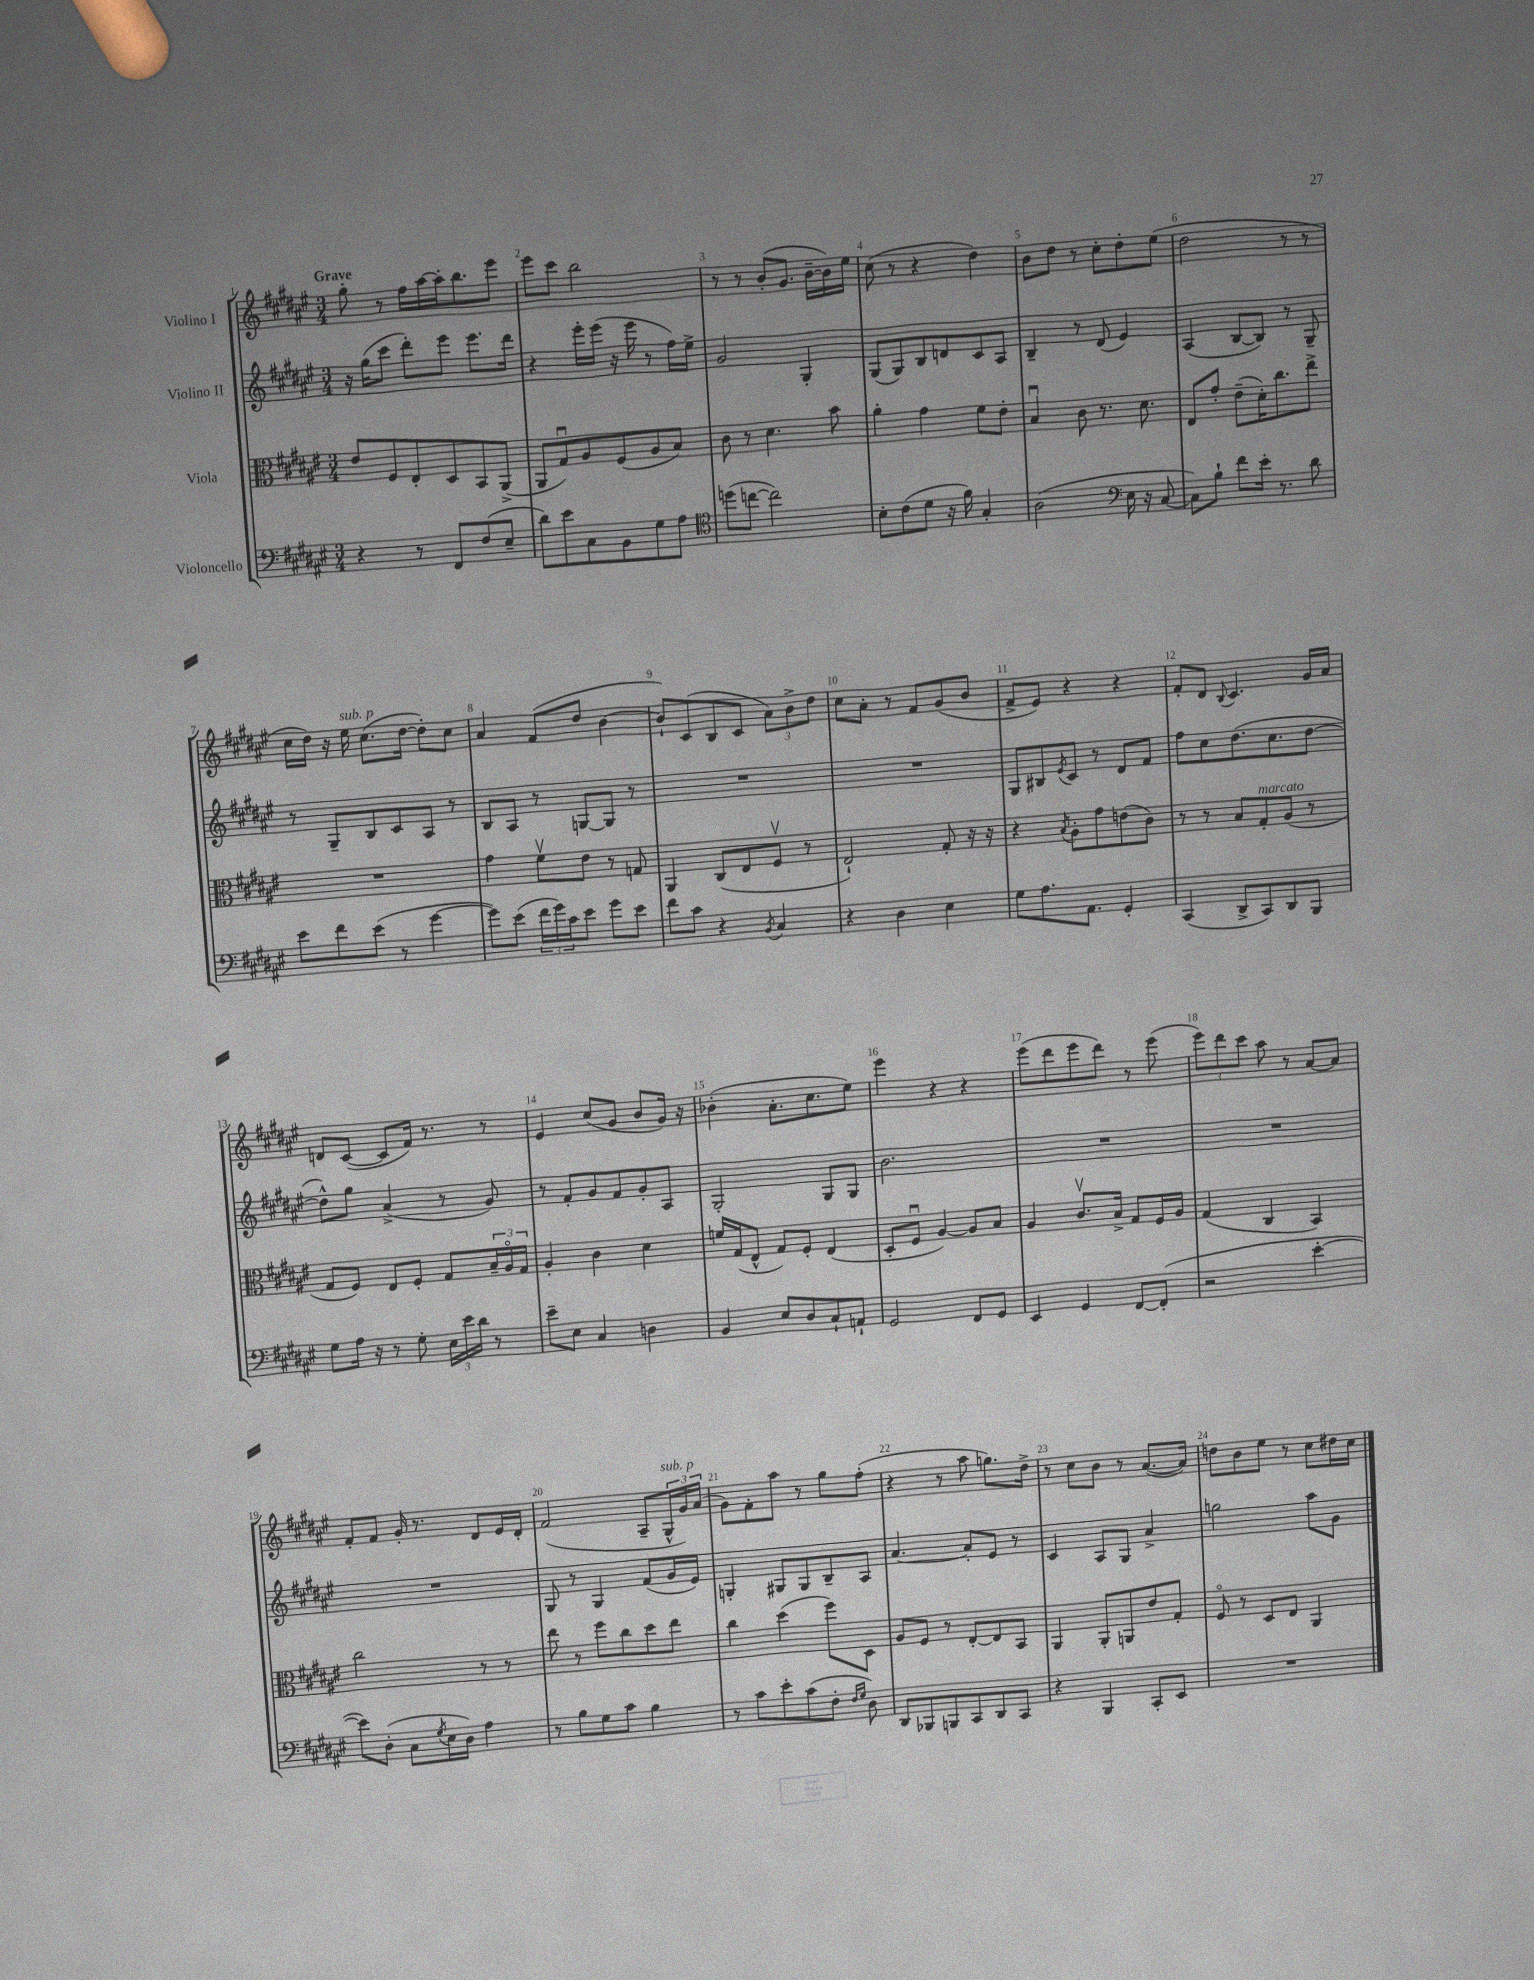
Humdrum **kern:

**kern	**kern	**kern	**kern
*part4	*part3	*part2	*part1
*staff4	*staff3	*staff2	*staff1
*I"Violoncello	*I"Viola	*I"Violino II	*I"Violino I
*clefF4	*clefC3	*clefG2	*clefG2
*k[f#c#g#d#a#e#]	*k[f#c#g#d#a#e#]	*k[f#c#g#d#a#e#]	*k[f#c#g#d#a#e#]
*M3/4	*M3/4	*M3/4	*M3/4
=1	=1	=1	=1
!	!	!	!LO:TX:a:B:t=Grave
4r	8e#/L	16r	8gg#'\
.	.	(16gg#\KL	.
.	8F#/	8ccc#\J	8r
8r	8E#'/	8ddd#'\L)	16ff#\LL
.	.	.	[16aa#\
8FF#/L	8D#/	8eee#\J	16aa#'\J]
.	.	.	8.bb\
(8F#/	8BB/	8.eee#\L	.
8E#~/J	(8AA#^/J	.	8eee#\J
.	.	16ddd#\Jk	.
=2	=2	=2	=2
8d#\L)	8AA#/L	4r	8eee#\L
8e#\	8G#u/)	.	8ccc#\J
8C#\	8A#/	16eee#'\LL	2bb\
.	.	(16eee#\JJ	.
8BB\	(8F#/	16r	.
.	.	16eee#\	.
8G#\	8A#/	8r	.
8A#\J	8B/J)	16ff#\LL)	.
.	.	16ee#^\JJ	.
=3	=3	=3	=3
*clefC4	*	*	*
(8ddn\L	8c#\	2g#/	8r
[8ccn\J	8r	.	8r
2cc\])	4.d#\	.	(8b'/L
.	.	.	8.g#/J
.	.	4G#'/	.
.	.	.	[16b~\LL
.	8b\	.	16b\])
.	.	.	16ee#\JJ
=4	=4	=4	=4
8B'\L	4a#'\	(8G#/L	(8cc#\
(8c#\	.	8G#/)	8r
8d#\J	4g#\	8B/	4r
16r	.	8dn/	.
16f#\)	.	.	.
4G#'/	8f#\L	8c#/	4dd#\)
.	8e#'\J	8A#/J	.
=5	=5	=5	=5
(2A#\	4Bu/	4B~/	8b\L
.	.	.	8dd#\J
.	8c#\	8r	8r
.	8.r	(8d#/	8cc#'\L
*clefF4	*	*	*
16E#\	.	4e#/)	8dd#'\
16r	8.d#\	.	.
[8C#/	.	.	(8ee#\J
=6	=6	=6	=6
8C#\L])	8E#/L	(4A#/	2dd#\
8B`\J	8g#'/J	.	.
8f#\L	(8e#~\L	[8B/L	.
16e#'\Jk	16d#'\K)	8B/J])	.
8.r	8.cc#\	.	.
.	.	8r	8r
8d#\	8ee#^\J	8G#~/	8r
!!LO:LB:g=z
=7	=7	=7	=7
8e#\L	2.r	8r	16cc#\LL
.	.	.	16dd#\JJ)
8f#\	.	8G#~/L	16r
!	!	!	!LO:TX:a:i:t=sub. p
.	.	.	16ee#\
(8e#\J	.	8B/	(8.cc#\L
8r	.	8c#/	.
.	.	.	[16dd#\Jk
[4g#\	.	8A#/J	8dd#'\L])
.	.	8r	8cc#\J
=8	=8	=8	=8
8g#\L])	4g#\	8B/L	4a#/
(8e#\J	.	8A#/J	.
24f#\LL	8f#v\L	8r	(8f#/L
24g#\)	.	.	.
24c#\J	.	.	.
8e#\J	8e#\J	[8Gn/L	8dd#/J
8g#\L	8r	8G/J]	[4b\
8e#\J	8Gn/	8r	.
=9	=9	=9	=9
8f#\L	4AA#/	2.r	8b`/L])
8c#\J	.	.	(8c#/
4r	(8C#/L	.	8B/
.	8E#/	.	8c#/J
8qBB/	.	.	.
4C#/	8F#v/J	.	12a#\L)
.	.	.	12b^\
.	8r	.	.
.	.	.	12dd#\J
=10	=10	=10	=10
4r	2E#`/)	2.r	8cc#\L
.	.	.	8a#'\J
4D#\	.	.	8r
.	.	.	8f#/L
4E#\	8G#'/	.	(8g#/
.	16r	.	8b/J
.	16r	.	.
=11	=11	=11	=11
8G#\L	4r	8G#/L	8f#^/L
8.A#\	.	8B#X/	8e#/J)
.	8qB/	8qe#/	.
.	8A#'\L	8c#/J	4r
8.AA#\J	.	.	.
.	8g#\	8r	.
4GG#'/	(8en\	8d#/L	4r
.	8c#\J)	8f#/J	.
=12	=12	=12	=12
(4CC#/	8r	8ff#\L	8f#'/L
.	8r	8cc#\	8d#/J
.	.	.	8qqB/
8DD#^/L	8B/L	(8.dd#\	4.c#/
!	!LO:TX:a:i:t=marcato	!	!
8CC#/)	8G#'/	.	.
.	.	8.cc#\	.
8DD#/	(8A#/J	.	.
8BBB/J	8r	[8dd#\J	16g#/LL
.	.	.	16a#/JJ
!!LO:LB:g=z
=13	=13	=13	=13
8G#\L	8G#/L	8dd#^^\L])	8dn/L
16A#\Jk	8F#/J)	8gg#\J	([8c#/J
16r	.	.	.
8r	8E#/L	(4a#^/	8c#/L]
8G#'\	8F#'/J	.	16f#/Jk)
.	.	.	8.r
24E#\LL	8G#/L	8r	.
24e#\	.	.	.
24d#\JJ	.	.	.
8r	24B~/L	8g#/)	8r
.	24A#/	.	.
.	24G#/JJ	.	.
=14	=14	=14	=14
8e#~\L	4A#'/	8r	4e#/
8E#\J	.	8f#'/L	.
4C#/	4c#\	8g#/	(8cc#/L
.	.	8f#/	8g#/J
4Dn\	4d#\	8g#'/	8b/L
.	.	8A#/J	16g#/Jk)
.	.	.	16r
=15	=15	=15	=15
4BB/	16fn/LL	2G#'/	(4b-X'\
.	(16G#/J	.	.
.	8E#^^/J	.	.
8E#/L	8G#/L)	.	8.a#'\L
8D#/	8F#'/J	.	.
.	.	.	8.cc#\
8C#`/	(4E#/	8G#/L	.
8AAn`/J	.	8G#/J	8ee#\J)
=16	=16	=16	=16
2GG#/	8D#'/L	2.b\	4eee#\
.	8F#u/J	.	.
.	[4A#/)	.	4r
8FF#/L	8A#/L]	.	4r
8GG#/J	8B/J	.	.
=17	=17	=17	=17
4EE#/	4A#/	2.r	(8eee#\L
.	.	.	8ddd#\
4GG#/	8.c#v/L	.	8eee#\
.	.	.	8ddd#\J)
.	16B^/Jk	.	.
[8FF#/L	8G#/L	.	8r
(8FF#'/J]	16F#/L	.	(8eee#\
.	16A#/JJ	.	.
=18	=18	=18	=18
2r	(4G#/	2.r	12eee#\L)
.	.	.	12ddd#\
.	.	.	12ccc#\J
.	4C#/	.	8aa#\
.	.	.	8r
[4e#'\	4BB/)	.	[8a#/L
.	.	.	8a#/J]
!!LO:LB:g=z
=19	=19	=19	=19
8e#\L])	2cc#\	2.r	8f#'/L
(8D#'\J	.	.	8f#/J
8C#\L	.	.	16g#'/
.	.	.	8.r
8qG#/	.	.	.
16E#\L	.	.	.
16D#\JJ)	.	.	.
4A#\	8r	.	8d#/L
.	8r	.	16e#/L
.	.	.	16d#'/JJ
=20	=20	=20	=20
8r	8ee#\	8G#/	(2f#/
8B\L	8r	8r	.
8G#\	8ff#\L	4G#/	.
8c#\J	8cc#\	.	.
4B\	8dd#\	(8f#/L	8A#~/L
!	!	!	!LO:TX:a:i:t=sub. p
.	8ee#\J	16g#/L	24G#^^/L
.	.	.	24g#/)
.	.	16e#/JJ)	.
.	.	.	(24a#/JJ
=21	=21	=21	=21
8r	4cc#\	4Gn'/	8g#\L)
8c#\L	.	.	8f#'\
8e#'\	(4dd#\	8G#X/L	8aa#\J
(8c#\	.	8G#/	8r
8F#'\J	8ff#\L)	8B~/	8gg#\L
16qqF#/LL	.	.	.
16qqG#/JJ	.	.	.
8D#\)	8D#\J	8A#/J	(8ff#'\J
=22	=22	=22	=22
8DD#/L	8A#/L	[4.a#/	4r
8BBB-X/	8F#/J	.	.
8BBBn/	8r	.	8r
8CC#/	[8E#'/L	8a#'/L]	8aa#\
8DD#/	8E#/]	8e#/J	8.ggn\L)
8CC#/J	8BB/J	8r	.
.	.	.	16dd#^\Jk
=23	=23	=23	=23
4r	4AA#/	4c#/	8r
.	.	.	8cc#\L
4BBB/	8AA#'/L	8A#/L	8b\J
.	8AAn/	8G#/J	8r
8CC#'/L	8e#/	4a#^/	([8.a#/L
8EE#/J	8G#'/J	.	.
.	.	.	16a#/Jk])
=24	=24	=24	=24
2.r	8F#/	2ggn\	8ddn\L
.	8r	.	8b\
.	8D#/L	.	8ee#\J
.	8E#/J	.	8r
.	4AA#/	8aa#\L	8cc#\L
.	.	8g#\J	16dd#X\L
.	.	.	16cc#\JJ
==	==	==	==
*-	*-	*-	*-
